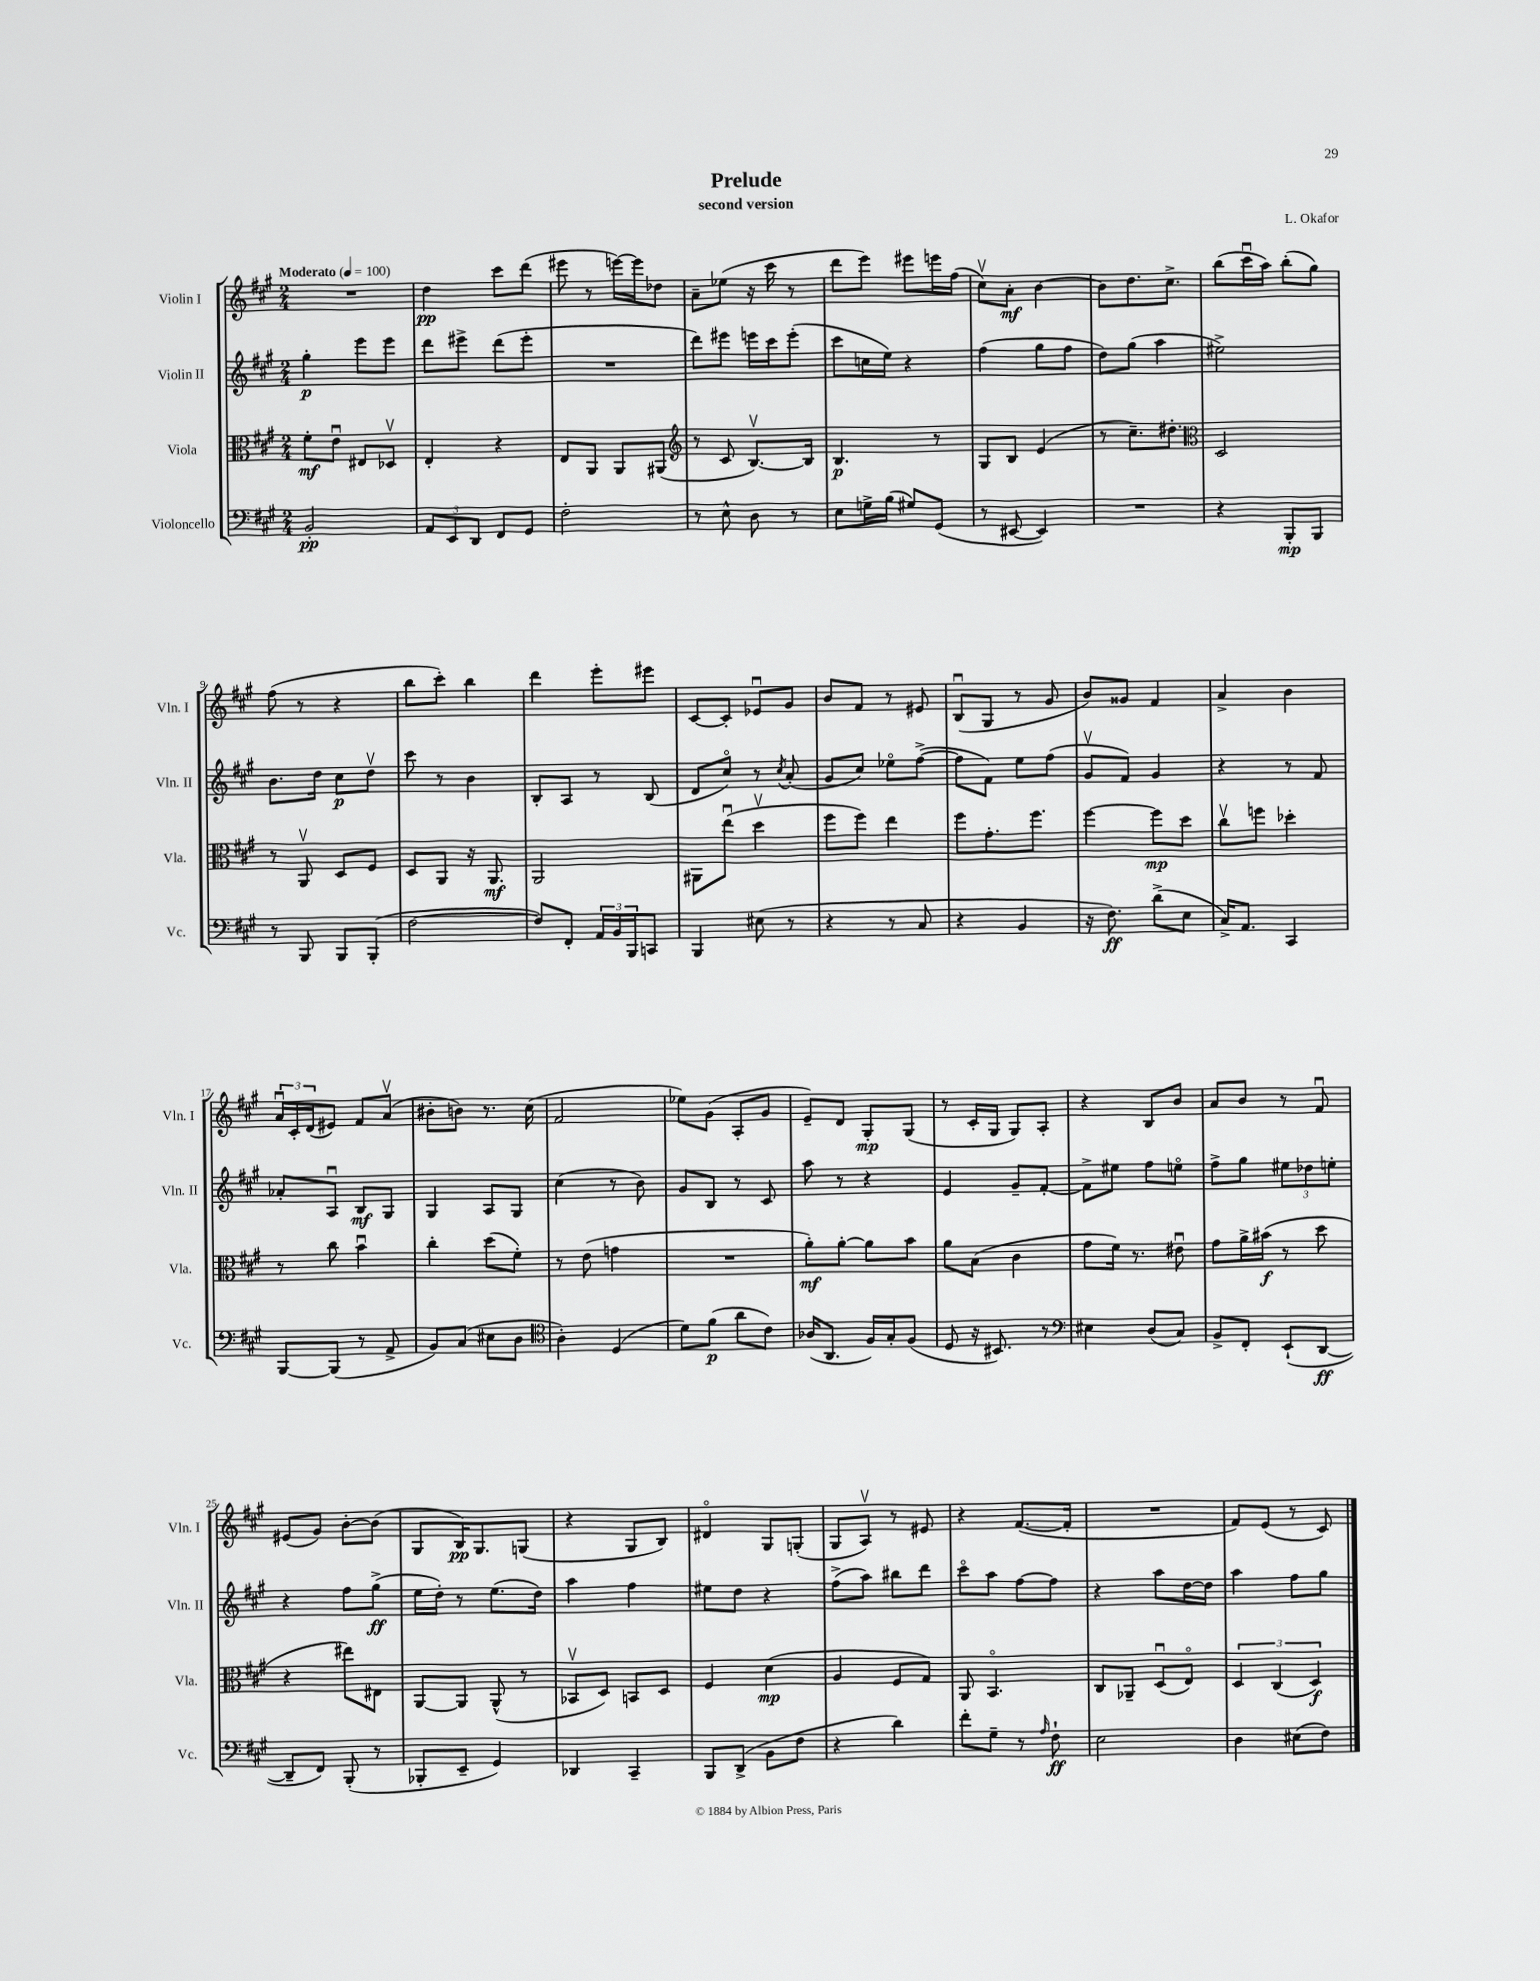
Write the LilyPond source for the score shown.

\header { title = "Prelude" composer = "L. Okafor" subtitle = "second version" }
<<
\new StaffGroup <<
\new Staff = "s0" \with { instrumentName = "Violin I" shortInstrumentName = "Vln. I" } {
    \clef treble \key a \major \numericTimeSignature \time 2/4 \tempo "Moderato" 4 = 100
    R2 |
    d''4\pp cis'''8 d'''8( |
    eis'''8 r8 e'''16~) e'''16 des''8 |
    a'8-- ees''8( r16 cis'''16 r8 |
    d'''8 e'''8) eis'''8 e'''16 fis''16( |
    cis''8\upbow) a'8-.\mf b'4~ |
    b'8 d''8. cis''8.-> |
    b''8( cis'''16\downbow a''16) b''8-.( gis''8) |
    fis''8( r8 r4 |
    b''8 cis'''8-.) b''4 |
    d'''4 e'''8-. eis'''8 |
    cis'8~ cis'8-. ees'8\downbow gis'8 |
    b'8 fis'8 r8 eis'8 |
    b8\downbow( gis8 r8 gis'8 |
    b'8) gisis'8 fis'4 |
    a'4-> b'4 |
    \tuplet 3/2 { a'16\downbow cis'16-. d'16( } eis'8) fis'8 a'8\upbow( |
    bis'8-. b'8) r8. cis''16( |
    fis'2 |
    ees''8) gis'8( a8-. gis'8 |
    e'8--) d'8 gis8-.\mp gis8( |
    r8 cis'16-. gis16 gis8) a8-. |
    r4 b8 b'8 |
    a'8 b'8 r8 fis'8\downbow |
    eis'8( gis'8) b'8~-. b'8( |
    gis8 b16\pp) gis8. g8( |
    r4 gis8 b8) |
    dis'4\flageolet gis8 g8-.( |
    gis8 a8\upbow) r8 eis'8 |
    r4 fis'8.~( fis'16-. |
    R2 |
    fis'8) e'8( r8 cis'8) \bar "|." |
}
\new Staff = "s1" \with { instrumentName = "Violin II" shortInstrumentName = "Vln. II" } {
    \clef treble \key a \major \numericTimeSignature \time 2/4
    gis''4-.\p e'''8 e'''8 |
    d'''8 eis'''8-> d'''8( eis'''8-. |
    R2 |
    d'''8) eis'''8 e'''16 cis'''16 e'''8-.( |
    cis'''8 c''16 e''16) r4 |
    fis''4( gis''8 fis''8 |
    d''8) gis''8( a''4 |
    eis''2->) |
    b'8. d''16 cis''8\p d''8\upbow |
    cis'''8 r8 b'4 |
    b8-. a8 r8 b8( |
    d'8 cis''8\flageolet) r8 \acciaccatura { cis''8 } a'8-.( |
    gis'8 cis''8) ees''8\flageolet fis''8~->( |
    fis''8 fis'8) e''8 fis''8( |
    gis'8\upbow fis'8) gis'4 |
    r4 r8 fis'8 |
    aes'8-. a8\downbow b8\mf gis8 |
    gis4 a8 gis8 |
    cis''4( r8 b'8) |
    gis'8 b8 r8 cis'8 |
    a''8 r8 r4 |
    e'4 gis'8-- fis'8~-. |
    fis'8-> eis''8 fis''8 e''8\flageolet |
    fis''8-> gis''8 \tuplet 3/2 { eis''8 des''8 e''8-. } |
    r4 fis''8 gis''8->\ff( |
    e''16 d''16-.) r8 e''8.( d''16) |
    a''4 fis''4 |
    eis''8 d''8 r4 |
    fis''8->( a''8) bis''8 d'''8 |
    cis'''8\flageolet a''8 fis''8~ fis''8 |
    r4 a''8 d''16~ d''16 |
    a''4 fis''8 gis''8 \bar "|." |
}
\new Staff = "s2" \with { instrumentName = "Viola" shortInstrumentName = "Vla." } {
    \clef alto \key a \major \numericTimeSignature \time 2/4
    fis'8-.\mf e'8\downbow eis8 des8\upbow |
    e4-. r4 |
    e8 a,8 a,8 ais,8( |
    \clef treble r8 cis'8 b8.~\upbow) b16 |
    b4.\p r8 |
    gis8 b8 e'4( |
    r8 cis''8.--) dis''8.-. |
    \clef alto d2 |
    r8 a,8\upbow d8 fis8 |
    d8 a,8 r16 a,8.\mf |
    a,2 |
    ais,8 e''8\downbow( d''4\upbow |
    fis''8 fis''8) e''4 |
    fis''8 gis'8.-. fis''8. |
    fis''4~ fis''8\mp d''8 |
    cis''8\upbow f''8 des''4-. |
    r8 cis''8 b'4\downbow |
    cis''4-. d''8( fis'8-.) |
    r8 e'8( g'4 |
    R2 |
    a'8-.\mf) a'8~-. a'8 b'8 |
    a'8 b8( cis'4 |
    gis'8 fis'16) r8. eis'8\downbow |
    gis'8 a'16-> bis'16\f( r8 d''8 |
    r4 eis''8) eis8 |
    a,8~ a,8 a,8-^( r8 |
    bes,8\upbow d8) b,8 d8 |
    fis4 d'4\mp( |
    a4 fis8 gis8) |
    a,8 b,4.\flageolet |
    cis8 aes,8-- d8\downbow( e8\flageolet) |
    \tuplet 3/2 { d4 cis4( d4\f) } \bar "|." |
}
\new Staff = "s3" \with { instrumentName = "Violoncello" shortInstrumentName = "Vc." } {
    \clef bass \key a \major \numericTimeSignature \time 2/4
    b,2-.\pp |
    \tuplet 3/2 { a,8 e,8 d,8 } fis,8 gis,8 |
    fis2-. |
    r8 e8-^ d8 r8 |
    e8 g16-> b16( gis8) gis,8( |
    r8 eis,8~ eis,4) |
    R2 |
    r4 b,,8-.\mp b,,8 |
    r8 b,,8 b,,8 b,,8-.( |
    fis2~ |
    fis8) fis,8-. \tuplet 3/2 { a,16 b,16 b,,16 } c,8 |
    b,,4 eis8( r8 |
    r4 r8 cis8 |
    r4 b,4 |
    r16 fis8.\ff) d'8->( e8 |
    cis16->) a,8. cis,4 |
    b,,8~ b,,8( r8 a,8-> |
    b,8) cis8( eis8 d8 |
    \clef tenor a4-.) d4( |
    d'8) fis'8\p( a'8 cis'8) |
    aes16( a,8. fis16) gis16-. fis8( |
    d8 r16 bis,8.) r8 |
    \clef bass eis4 d8( cis8) |
    b,8-> fis,8-. e,8-!( d,8~\ff |
    d,8-- fis,8) b,,8-.( r8 |
    bes,,8-. e,8-- gis,4) |
    des,4 cis,4-- |
    b,,8 d,8->( b,8 fis8 |
    r4 d'4) |
    fis'8-. gis8-- r8 \grace { a16 } fis8-!\ff |
    e2 |
    d4 eis8( fis8) \bar "|." |
}
>>
>>
